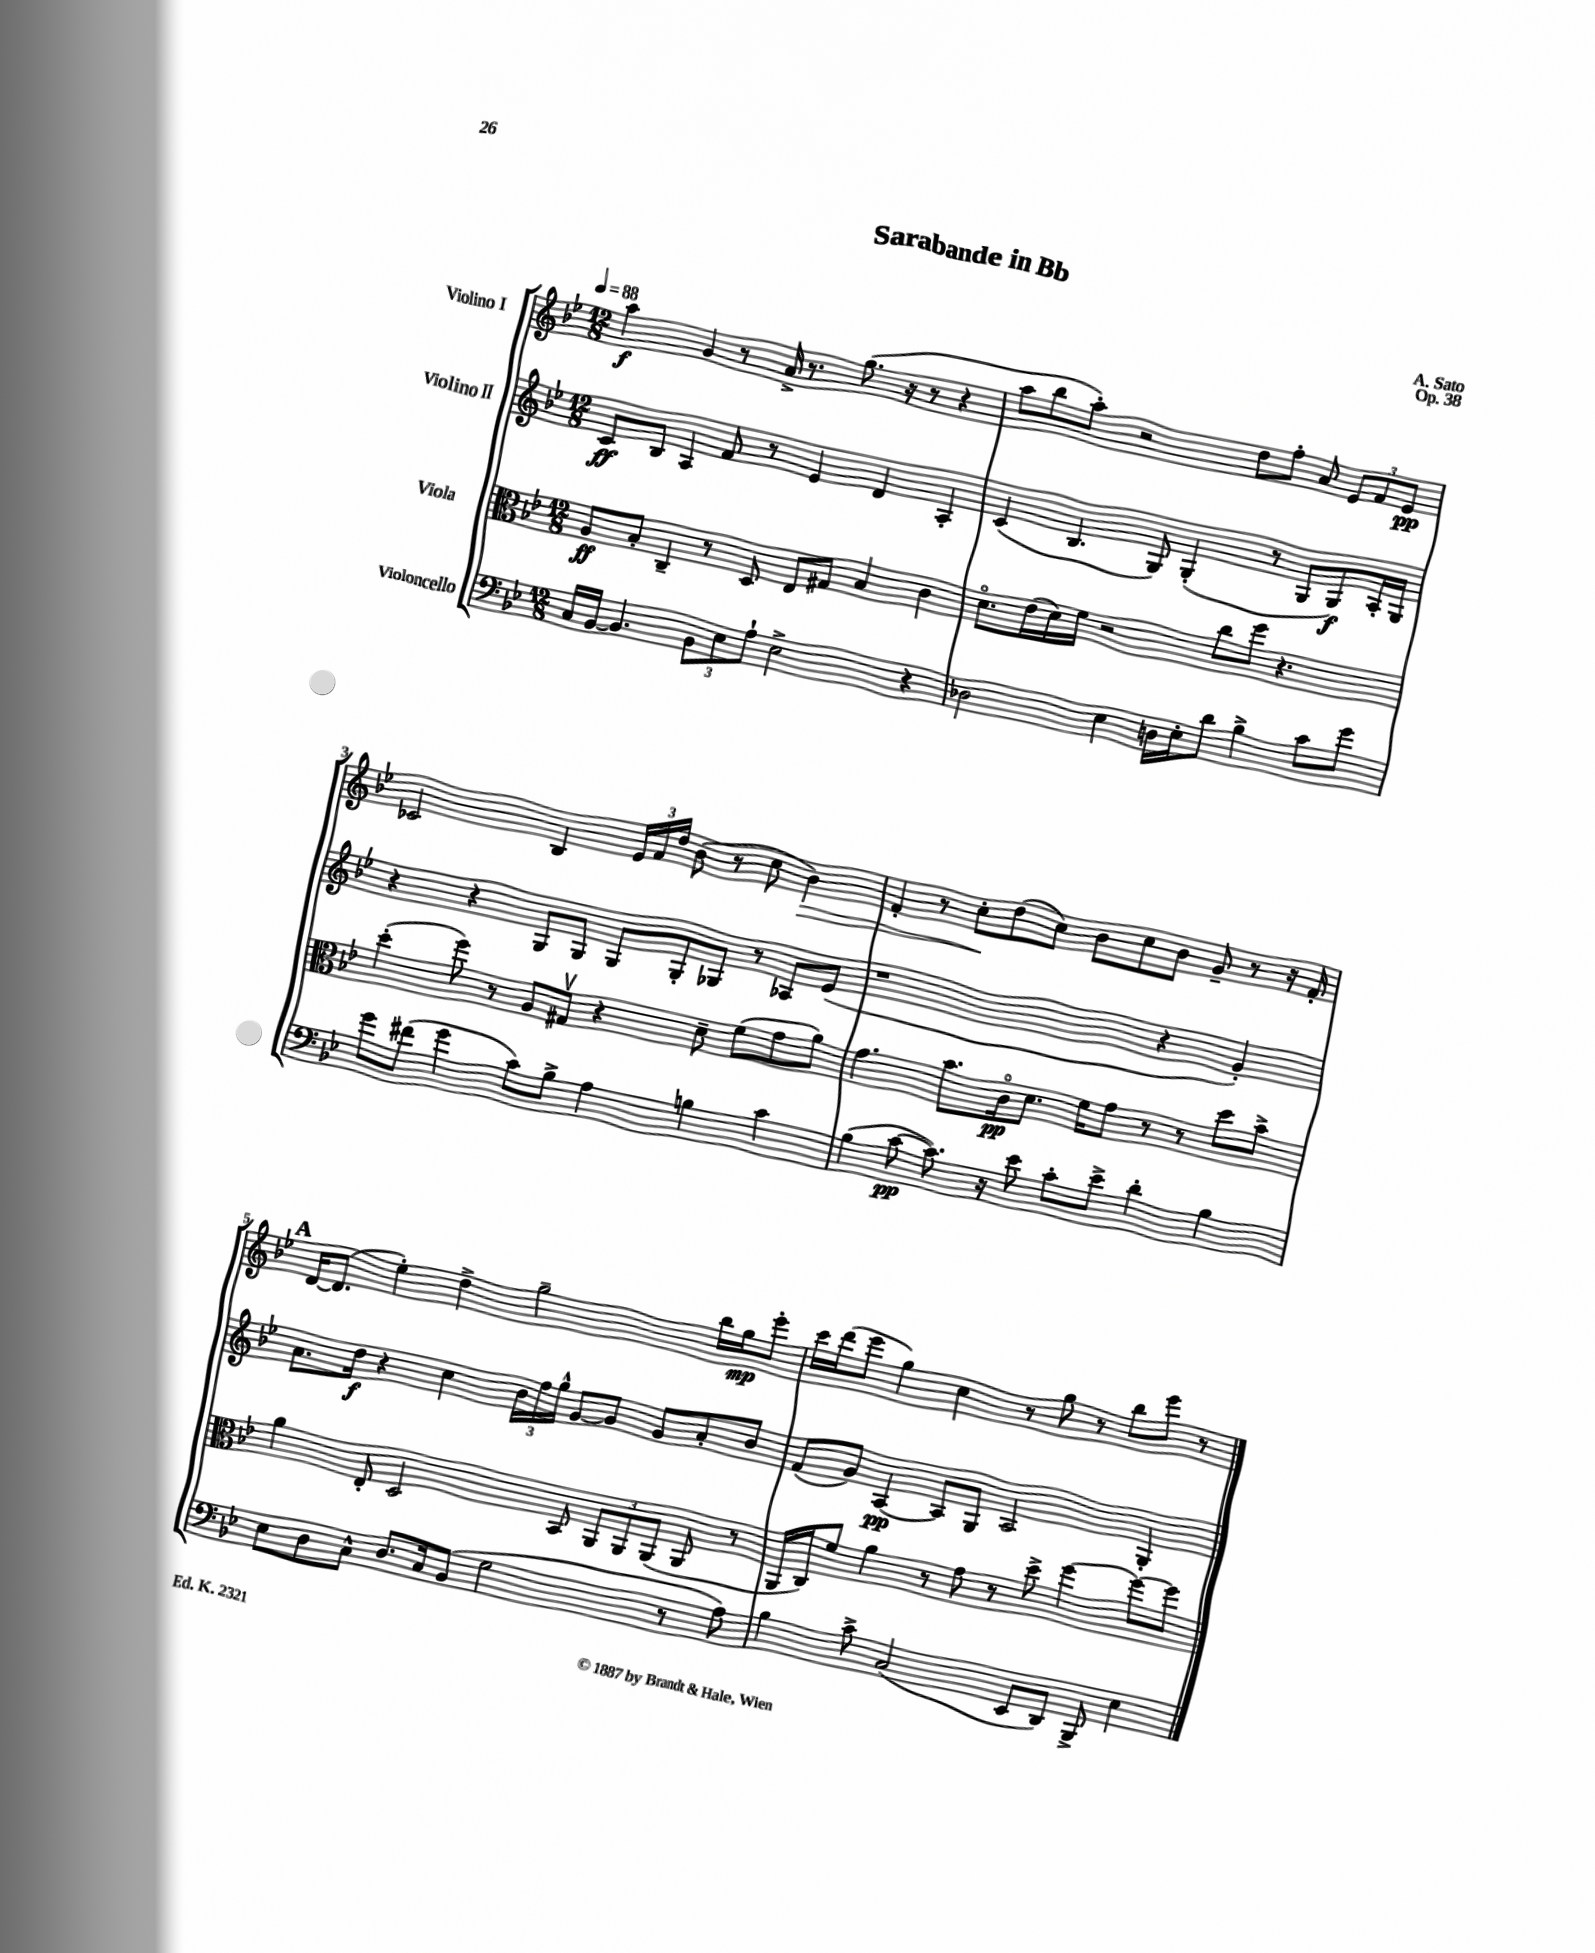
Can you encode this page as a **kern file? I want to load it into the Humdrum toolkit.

**kern	**dynam	**kern	**dynam	**kern	**dynam	**kern	**dynam
*part4	*part4	*part3	*part3	*part2	*part2	*part1	*part1
*staff4	*staff4	*staff3	*staff3	*staff2	*staff2	*staff1	*staff1
*I"Violoncello	*	*I"Viola	*	*I"Violino II	*	*I"Violino I	*
*clefF4	*	*clefC3	*	*clefG2	*	*clefG2	*
*k[b-e-]	*	*k[b-e-]	*	*k[b-e-]	*	*k[b-e-]	*
*M12/8	*	*M12/8	*	*M12/8	*	*M12/8	*
*MM88	*	*MM88	*	*MM88	*	*MM88	*
=1	=1	=1	=1	=1	=1	=1	=1
16C/LL	.	8A/L	ff	8c/L	ff	4aa\	f
[16BB-/JJ	.	.	.	.	.	.	.
4.BB-/]	.	8B-'/J	.	8B-/J	.	.	.
.	.	4C~/	.	4A/	.	4g/	.
12BB-\L	.	8r	.	8f/	.	8r	.
12E-\	.	.	.	.	.	.	.
.	.	8D/	.	8r	.	16a^/	.
12A`\J	.	.	.	.	.	.	.
.	.	.	.	.	.	8.r	.
2E-^\	.	8E-/L	.	4e-/	.	.	.
.	.	8G#X/J	.	.	.	(8.gg\	.
.	.	4B-/	.	4d/	.	.	.
.	.	.	.	.	.	16r	.
.	.	.	.	.	.	8r	.
4r	.	4c\	.	4A'/	.	4r	.
=2	=2	=2	=2	=2	=2	=2	=2
2D-X\	.	8.d\L	.	(4c/	.	8aa\L	.
.	.	.	.	.	.	8bb-\	.
.	.	(16e-\L	.	.	.	.	.
.	.	16d\)	.	4.B-/	.	8aa'\J)	.
.	.	16f\JJ	.	.	.	.	.
.	.	2r	.	.	.	2r	.
4E-\	.	.	.	.	.	.	.
.	.	.	.	8G/)	.	.	.
16Dn\LL	.	.	.	(4G'/	.	.	.
16E-'\J	.	.	.	.	.	.	.
8d\J	.	8cc\L	.	.	.	8dd\L	.
4B-^\	.	8ff\J	.	8r	.	8ff'\J	.
.	.	4.r	.	8G/L	.	8a/	.
8c\L	.	.	.	8G/)	f	12e-/L	.
.	.	.	.	.	.	12f/	.
8g\J	.	.	.	16A'/L	.	.	.
.	.	.	.	.	.	12e-/J	pp
.	.	.	.	16G/JJ	.	.	.
!!LO:LB:g=z
=3	=3	=3	=3	=3	=3	=3	=3
8g\L	.	(4dd'\	.	4r	.	2c-X/	.
(8f#X\J	.	.	.	.	.	.	.
4g\	.	8ff\)	.	4r	.	.	.
.	.	8r	.	.	.	.	.
8c\L)	.	8A/L	.	8G/L	.	4B-/	.
8B-^\J	.	8G#Xv/J	.	8G/J	.	.	.
4A\	.	4r	.	8G/L	.	24e-/LL	.
.	.	.	.	.	.	24f/	.
.	.	.	.	.	.	24dd/JJ	.
.	.	.	.	8G'/	.	(8b-\	.
4Bn\	.	8d~\	.	8G-X/J	.	8r	.
.	.	(8f\L	.	8r	.	8cc\	.
!	!	!	!	!	!	!	!LO:HP:b
4c\	.	8g\	.	8A-X/L	.	4b-\)	>
.	.	8a\J)	.	(8e-/J	.	.	.
=4	=4	=4	=4	=4	=4	=4	=4
(4B-\	.	4.g\	.	1r	.	4f'/	.
[8c\	pp	.	.	.	.	8r	.
8.c\])	.	8.b-\L	.	.	.	8cc'\L	.
.	.	.	.	.	.	(8dd\	]
16r	.	16c\k	pp	.	.	.	.
8e-\	.	8.d\J	.	.	.	8cc\J)	.
8c'\L	.	.	.	.	.	8b-\L	.
.	.	16f\KL	.	.	.	.	.
8e-^\J	.	8g\J	.	.	.	8cc\	.
4d'\	.	8r	.	4r	.	8b-\J	.
.	.	8r	.	.	.	8g~/	.
4B-\	.	8dd\L	.	4g'/)	.	8r	.
.	.	8b-^\J	.	.	.	16r	.
.	.	.	.	.	.	16f'/	.
!!LO:LB:g=z
!!LO:REH:place=s1:t=A
=5	=5	=5	=5	=5	=5	=5	=5
8E-\L	.	4a\	.	8.a\L	.	[16d/KL	.
.	.	.	.	.	.	(8.d/J]	.
8D\	.	.	.	.	.	.	.
.	.	.	.	16dd\Jk	f	.	.
8C^^\J	.	8E-'/	.	4r	.	4ee-'\)	.
8.D/L	.	2D/	.	.	.	.	.
.	.	.	.	4cc\	.	4dd^\	.
16C/k	.	.	.	.	.	.	.
(8BB-/J	.	.	.	.	.	.	.
2G\	.	.	.	24b-\LL	.	2gg~\	.
.	.	.	.	24ff\	.	.	.
.	.	.	.	24gg^^\JJ	.	.	.
.	.	8BB-/	.	[8g/L	.	.	.
.	.	12AA/L	.	8g/J]	.	.	.
.	.	12AA/	.	.	.	.	.
.	.	.	.	8g/L	.	.	.
.	.	(12AA/J	.	.	.	.	.
8r	.	8AA/	.	8a'/	.	16bb-\LL	.
.	.	.	.	.	.	16gg\J	mp
8A\)	.	8r	.	8b-/J	.	8eee-'\J	.
=6	=6	=6	=6	=6	=6	=6	=6
4B-\	.	16AA/LL	.	(8f/L	.	16ccc\LL	.
.	.	16C/J)	.	.	.	(16ddd\J	.
.	.	8f/J	.	8g/J)	.	8eee-\J	.
8c^\	.	4a\	.	[4A/	pp	4gg\)	.
(2C/	.	.	.	.	.	.	.
.	.	8r	.	8A/L]	.	4cc\	.
.	.	8g\	.	8G/J	.	.	.
.	.	8r	.	2A/	.	8r	.
8EE-/L	.	8dd^\	.	.	.	8gg\	.
8DD/J)	.	[4ff\	.	.	.	8r	.
8BBB-^/	.	.	.	.	.	8bb-\L	.
4E-\	.	8ff\L_	.	4G'/	.	8eee-\J	.
.	.	8ff\J]	.	.	.	8r	.
==	==	==	==	==	==	==	==
*-	*-	*-	*-	*-	*-	*-	*-
